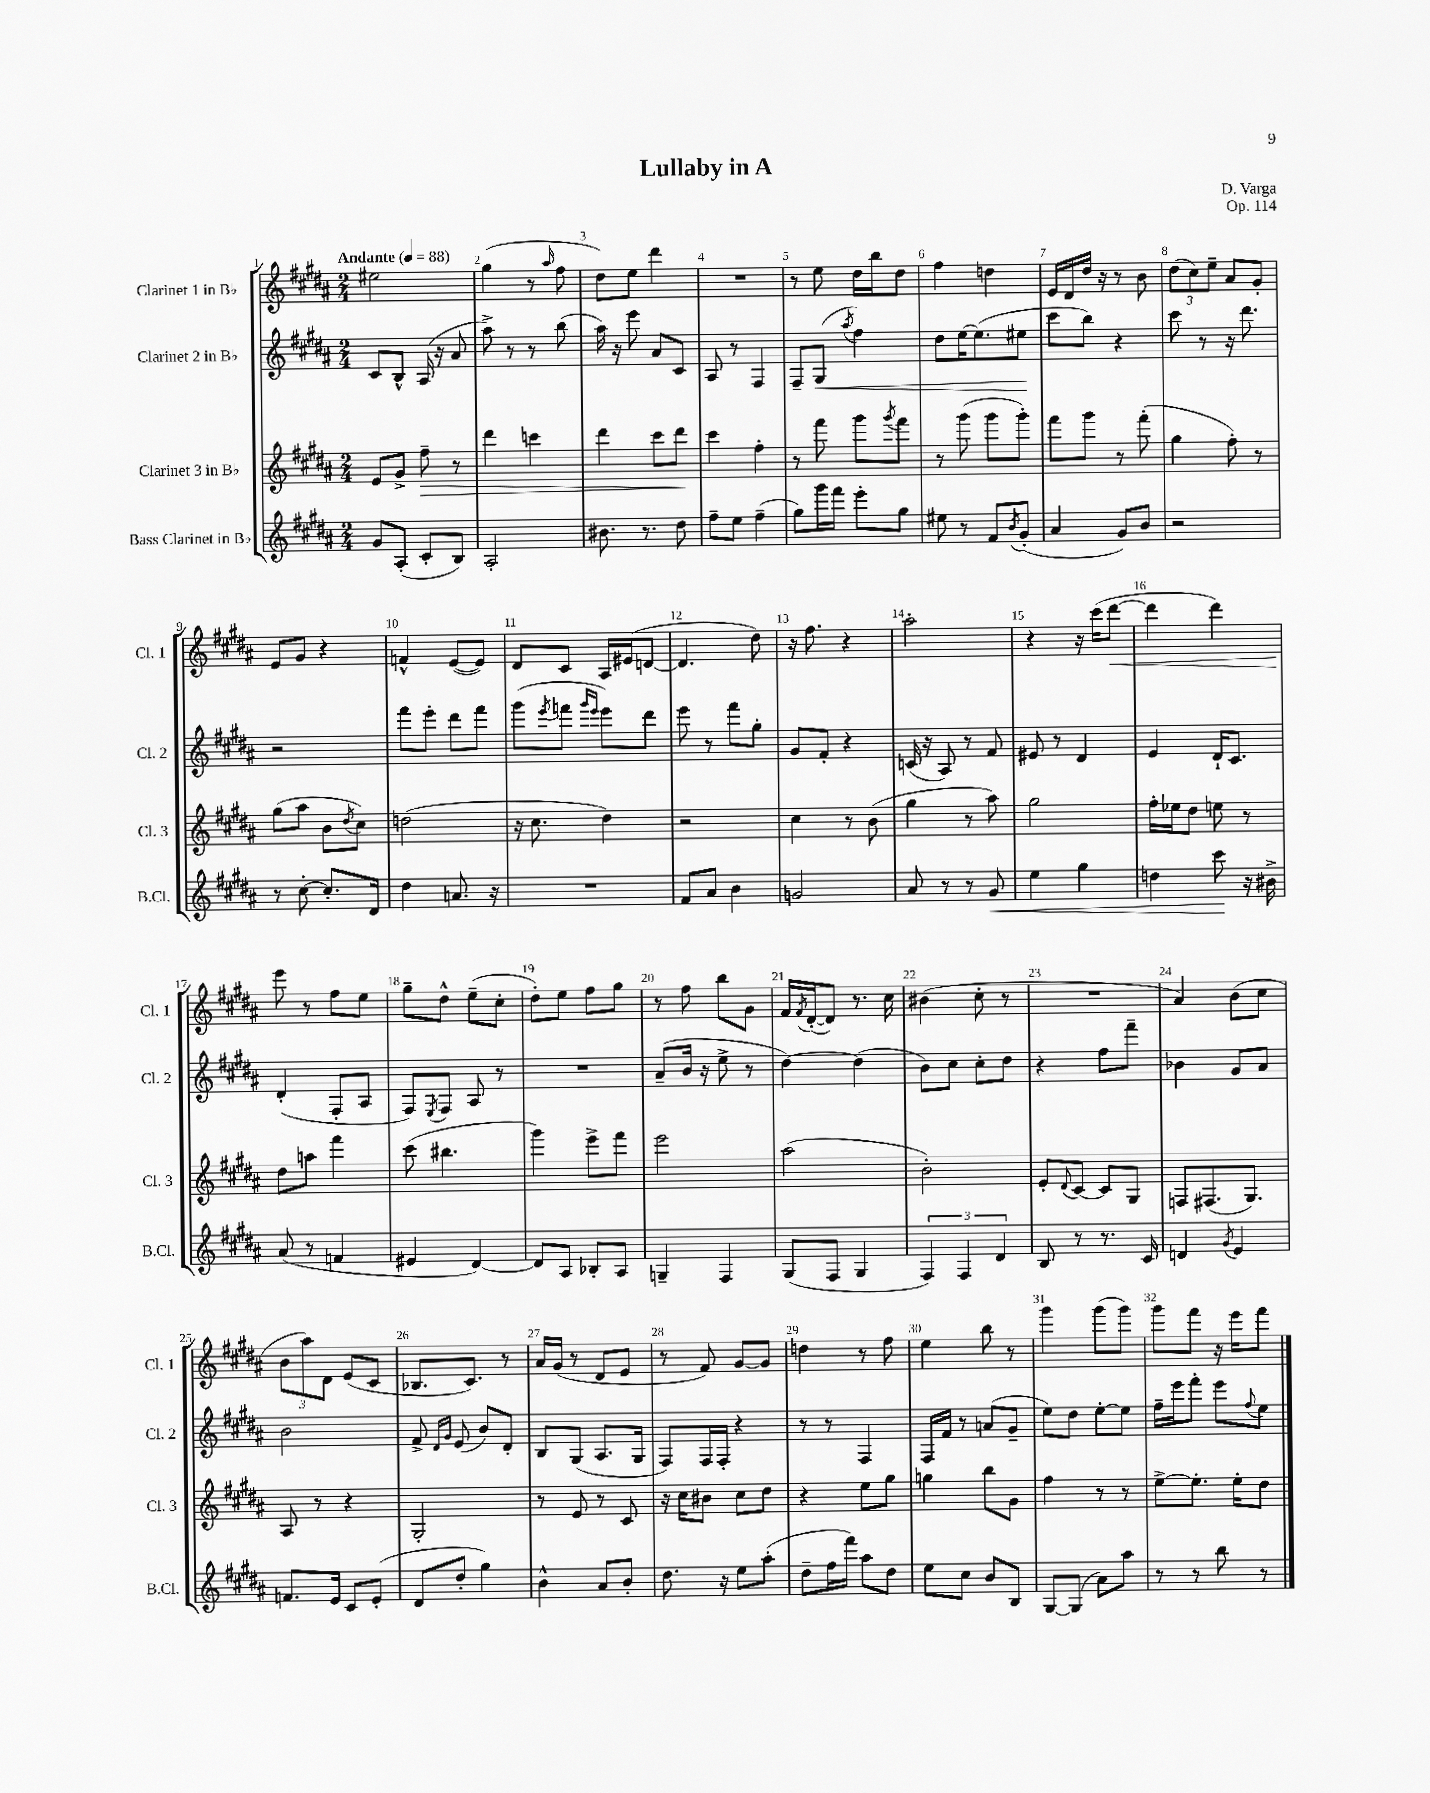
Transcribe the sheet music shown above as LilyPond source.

\header { title = "Lullaby in A" composer = "D. Varga" opus = "Op. 114" }
<<
\new StaffGroup <<
\new Staff = "s0" \with { instrumentName = "Clarinet 1 in Bb" shortInstrumentName = "Cl. 1" } {
    \clef treble \key b \major \numericTimeSignature \time 2/4 \tempo "Andante" 4 = 88
    eis''2 |
    gis''4( r8 \grace { ais''16 } fis''8 |
    dis''8) e''8 dis'''4 |
    R2 |
    r8 e''8 dis''16 b''16 dis''8 |
    fis''4 d''4 |
    e'16 dis'16 dis''16 r16 r8 b'8 |
    \tuplet 3/2 { dis''8( cis''8) e''8-- } ais'8 gis'8-. |
    e'8 gis'8 r4 |
    f'4-^ e'8~( e'8) |
    dis'8 cis'8 ais16 eis'16( d'8~ |
    d'4. dis''8) |
    r16 fis''8. r4 |
    ais''2-. |
    r4 r16 cis'''16( dis'''8~\< |
    dis'''4 dis'''4) |
    e'''8\! r8 fis''8 e''8 |
    gis''8-- dis''8-^ e''8--( cis''8-. |
    dis''8-.) e''8 fis''8 gis''8 |
    r8 fis''8 b''8 gis'8 |
    fis'16 \acciaccatura { fis'8 } dis'16~-.( dis'8) r8. cis''16 |
    bis'4( cis''8-. r8 |
    R2 |
    ais'4) b'8( cis''8 |
    \tuplet 3/2 { b'8 ais''8) dis'8 } e'8( cis'8 |
    bes8. cis'8.) r8 |
    ais'16 gis'16( r8 dis'8 e'8 |
    r8 fis'8) gis'8~ gis'8 |
    d''4 r8 fis''8 |
    e''4 b''8 r8 |
    gis'''4 gis'''8( gis'''8) |
    gis'''8 fis'''8 r16 e'''16 fis'''8 \bar "|." |
}
\new Staff = "s1" \with { instrumentName = "Clarinet 2 in Bb" shortInstrumentName = "Cl. 2" } {
    \clef treble \key b \major \numericTimeSignature \time 2/4
    cis'8 b8-^ ais16( r16 ais'8 |
    ais''8->) r8 r8 b''8( |
    ais''16) r16 e'''8 ais'8 cis'8 |
    ais8 r8 fis4 |
    fis8-- gis8\<( \acciaccatura { ais''8 } fis''4) |
    dis''8 e''16~ e''8.( eis''8\! |
    cis'''8 b''8) r4 |
    cis'''8 r8 r16 dis'''8. |
    r2 |
    fis'''8 e'''8-. dis'''8 fis'''8 |
    gis'''8( \acciaccatura { e'''8 } f'''8 \grace { gis'''16 e'''16 } e'''8) dis'''8 |
    e'''8 r8 fis'''8 gis''8-. |
    gis'8 fis'8-. r4 |
    c'16( r16 ais8) r8 fis'8 |
    eis'8 r8 dis'4 |
    e'4 dis'16-! cis'8. |
    dis'4-.( fis8-. ais8 |
    fis8) \acciaccatura { e8 } fis8 ais8 r8 |
    R2 |
    ais'8--( b'16 r16 e''8-> r8 |
    dis''4~) dis''4( |
    b'8) cis''8 cis''8-. dis''8 |
    r4 fis''8 fis'''8-- |
    bes'4 gis'8 ais'8 |
    b'2 |
    fis'8-> \grace { dis'16 gis'16 } e'8( b'8) dis'8-. |
    b8 gis8( ais8. gis16 |
    fis8) fis16 fis16-. r4 |
    r8 r8 fis4 |
    fis16 fis'16 r8 a'8( gis'8-- |
    e''8) dis''8 e''8~-. e''8 |
    fis''16-- e'''16 fis'''8-. e'''8 \appoggiatura { fis''8 } e''8 \bar "|." |
}
\new Staff = "s2" \with { instrumentName = "Clarinet 3 in Bb" shortInstrumentName = "Cl. 3" } {
    \clef treble \key b \major \numericTimeSignature \time 2/4
    e'8 gis'8-> fis''8--\> r8 |
    dis'''4 c'''4 |
    dis'''4 cis'''8 dis'''8\! |
    cis'''4 fis''4-. |
    r8 fis'''8 gis'''8 \acciaccatura { gis'''8 } fis'''8 |
    r8 gis'''8( gis'''8 gis'''8-.) |
    fis'''8 gis'''8 r8 fis'''8-.( |
    gis''4 fis''8-.) r8 |
    gis''8( ais''8 b'8 \acciaccatura { dis''8 } cis''8) |
    d''2( |
    r16 cis''8. dis''4) |
    r2 |
    cis''4 r8 b'8( |
    gis''4 r8 ais''8) |
    gis''2 |
    fis''16-. ees''16 dis''8 e''8 r8 |
    dis''8 a''8 fis'''4 |
    cis'''8( bis''4. |
    gis'''4) e'''8-> fis'''8 |
    e'''2 |
    ais''2( |
    b'2-.) |
    e'8-. \appoggiatura { dis'8 } cis'8~ cis'8 gis8 |
    f8 fis8.( gis8.) |
    ais8 r8 r4 |
    gis2-. |
    r8 e'8 r8 cis'8 |
    r16 cis''16 bis'8 cis''8 dis''8 |
    r4 e''8 gis''8 |
    g''4 b''8 gis'8 |
    fis''4 r8 r8 |
    e''8~-> e''8.-. e''16-. dis''8 \bar "|." |
}
\new Staff = "s3" \with { instrumentName = "Bass Clarinet in Bb" shortInstrumentName = "B.Cl." } {
    \clef treble \key b \major \numericTimeSignature \time 2/4
    gis'8 ais8-.( cis'8-. b8) |
    ais2-. |
    bis'8. r8. dis''8 |
    fis''8-- e''8 fis''4--( |
    gis''8) gis'''16 fis'''16 e'''8-. gis''8 |
    eis''8 r8 fis'8 \acciaccatura { b'8 } gis'8-.( |
    ais'4 gis'8) b'8 |
    r2 |
    r8 cis''8~-. cis''8.-. dis'16 |
    dis''4 a'8. r16 |
    R2 |
    fis'8 ais'8 b'4 |
    g'2 |
    ais'8 r8 r8 gis'8\< |
    e''4 gis''4 |
    d''4 cis'''8\! r16 bis'16-> |
    ais'8( r8 f'4 |
    eis'4 dis'4~) |
    dis'8 ais8 bes8-. ais8 |
    g4-- fis4 |
    gis8( fis8 gis4 |
    \tuplet 3/2 { fis4) fis4 dis'4 } |
    b8 r8 r8. cis'16 |
    d'4 \acciaccatura { gis'8 } e'4 |
    f'8. e'16 cis'8 e'8-.( |
    dis'8 dis''8-. gis''4) |
    b'4-^ ais'8 b'8-. |
    dis''8. r16 e''8 ais''8-.( |
    dis''8-- fis''16 fis'''16) ais''8 dis''8 |
    e''8 cis''8 b'8 b8 |
    gis8~ gis8( ais'8) ais''8 |
    r8 r8 b''8 r8 \bar "|." |
}
>>
>>
\layout { \context { \Score \override BarNumber.break-visibility = ##(#f #t #t) barNumberVisibility = #all-bar-numbers-visible } }
